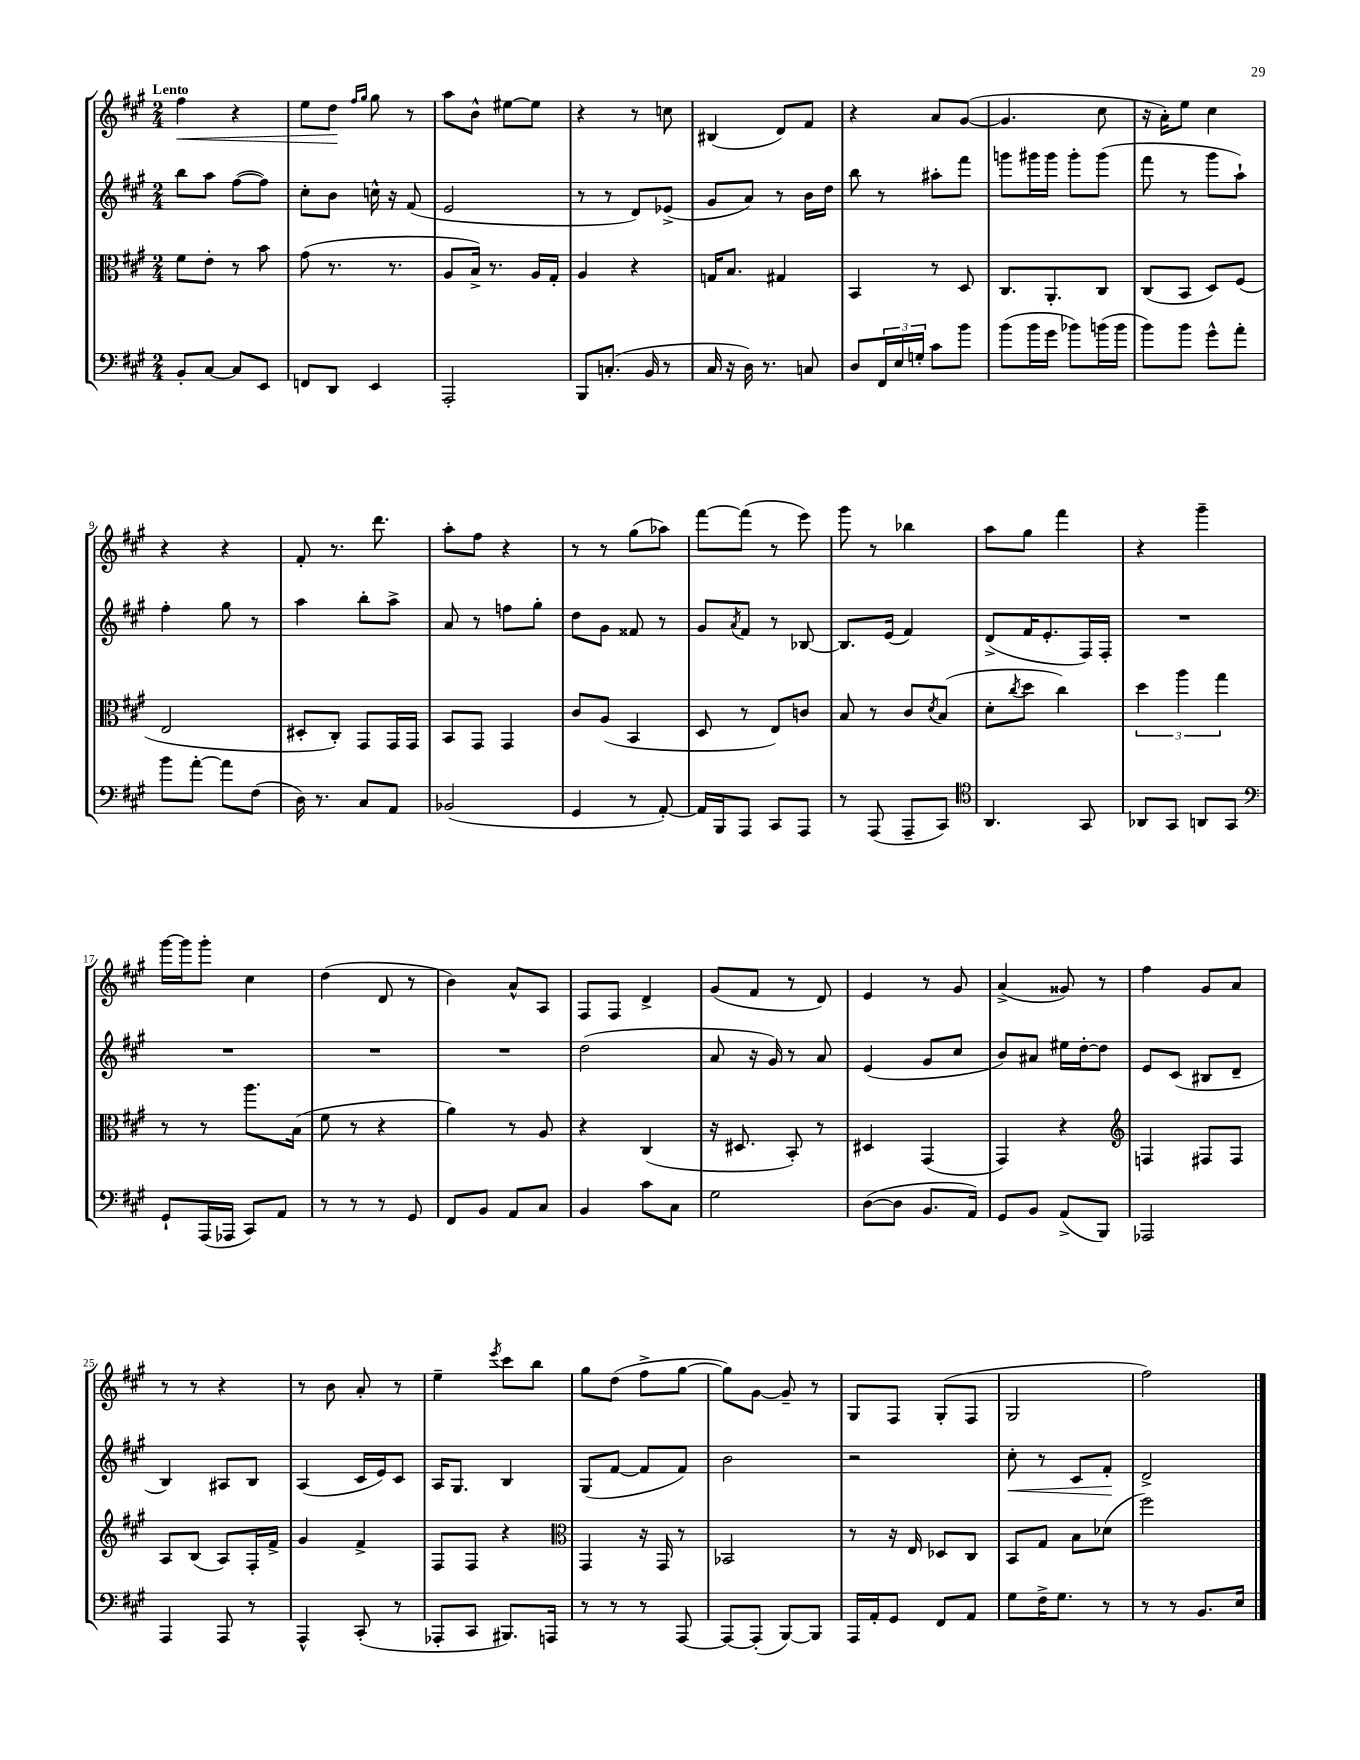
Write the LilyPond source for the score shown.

<<
\new StaffGroup <<
\new Staff = "s0" {
    \clef treble \key a \major \numericTimeSignature \time 2/4 \tempo "Lento"
    fis''4\< r4 |
    e''8 d''8\! \grace { fis''16 gis''16 } gis''8 r8 |
    a''8 b'8-^ eis''8~ eis''8 |
    r4 r8 c''8 |
    bis4( d'8) fis'8 |
    r4 a'8 gis'8~( |
    gis'4. cis''8 |
    r16 a'16-.) e''8 cis''4 |
    r4 r4 |
    fis'8-. r8. d'''8. |
    a''8-. fis''8 r4 |
    r8 r8 gis''8( aes''8) |
    fis'''8~ fis'''8( r8 e'''8) |
    gis'''8 r8 bes''4 |
    a''8 gis''8 fis'''4 |
    r4 gis'''4-- |
    gis'''16~ gis'''16 gis'''8-. cis''4 |
    d''4( d'8 r8 |
    b'4) a'8-^ a8 |
    fis8 fis8 d'4-> |
    gis'8( fis'8 r8 d'8) |
    e'4 r8 gis'8 |
    a'4->( gisis'8) r8 |
    fis''4 gis'8 a'8 |
    r8 r8 r4 |
    r8 b'8 a'8-. r8 |
    e''4-- \acciaccatura { e'''8 } cis'''8 b''8 |
    gis''8 d''8( fis''8-> gis''8~ |
    gis''8) gis'8~ gis'8-- r8 |
    gis8 fis8 gis8-.( fis8 |
    gis2 |
    fis''2) \bar "|." |
}
\new Staff = "s1" {
    \clef treble \key a \major \numericTimeSignature \time 2/4
    b''8 a''8 fis''8~( fis''8) |
    cis''8-. b'8 c''16-^ r16 fis'8( |
    e'2 |
    r8 r8 d'8) ees'8->( |
    gis'8 a'8) r8 b'16 d''16 |
    b''8 r8 ais''8-. fis'''8 |
    g'''8 gis'''16 gis'''16 gis'''8-. gis'''8( |
    fis'''8 r8 gis'''8 a''8-!) |
    fis''4-. gis''8 r8 |
    a''4 b''8-. a''8-> |
    a'8 r8 f''8 gis''8-. |
    d''8 gis'8 fisis'8 r8 |
    gis'8 \acciaccatura { a'8 } fis'8 r8 bes8~ |
    bes8. e'16( fis'4) |
    d'8->( fis'16 e'8.-. fis16) fis16-. |
    R2 |
    R2 |
    R2 |
    R2 |
    d''2( |
    a'8 r16 gis'16) r8 a'8 |
    e'4( gis'8 cis''8 |
    b'8) ais'8 eis''16 d''16~-. d''8 |
    e'8 cis'8( bis8 d'8-- |
    b4) ais8 b8 |
    a4( cis'16 e'16) cis'8 |
    a16 gis8. b4 |
    gis8( fis'8~ fis'8 fis'8) |
    b'2 |
    r2 |
    cis''8-.\< r8 cis'8 fis'8-.\! |
    d'2-> \bar "|." |
}
\new Staff = "s2" {
    \clef alto \key a \major \numericTimeSignature \time 2/4
    fis'8 e'8-. r8 b'8 |
    gis'8( r8. r8. |
    a8 b16->) r8. a16 gis16-. |
    a4 r4 |
    g16 b8. gis4 |
    b,4 r8 d8 |
    cis8. a,8.-. cis8 |
    cis8( b,8 d8) fis8( |
    e2 |
    dis8-. cis8-.) gis,8 gis,16 gis,16 |
    b,8 gis,8 gis,4 |
    cis'8 a8( b,4 |
    d8 r8 e8) c'8 |
    b8 r8 cis'8 \acciaccatura { d'8 } b8( |
    d'8-. \acciaccatura { cis''8 } d''8 cis''4) |
    \tuplet 3/2 { d''4 a''4 gis''4 } |
    r8 r8 a''8. b16( |
    fis'8 r8 r4 |
    a'4) r8 a8 |
    r4 cis4( |
    r16 dis8. b,8-.) r8 |
    dis4 gis,4( |
    gis,4) r4 |
    \clef treble f4 fis8 fis8 |
    a8 b8( a8) fis16-. fis'16-> |
    gis'4 fis'4-> |
    fis8 fis8 r4 |
    \clef alto gis,4 r16 gis,16 r8 |
    bes,2 |
    r8 r16 e16 des8 cis8 |
    b,8 gis8 b8 des'8( |
    fis''2) \bar "|." |
}
\new Staff = "s3" {
    \clef bass \key a \major \numericTimeSignature \time 2/4
    b,8-. cis8~ cis8 e,8 |
    f,8 d,8 e,4 |
    a,,2-. |
    b,,8 c8.-.( b,16 r8 |
    cis16 r16 d16) r8. c8 |
    d8 \tuplet 3/2 { fis,16 e16 g16-. } cis'8 b'8 |
    b'8( b'16 gis'16 bes'8) b'16( b'16 |
    b'8) b'8 gis'8-^ a'8-. |
    b'8 a'8~-. a'8 fis8( |
    d16) r8. cis8 a,8 |
    bes,2( |
    gis,4 r8 a,8~-.) |
    a,16 b,,16 a,,8 cis,8 a,,8 |
    r8 a,,8( a,,8-- cis,8) |
    \clef tenor a,4. gis,8 |
    aes,8 gis,8 a,8 gis,8 |
    \clef bass gis,8-! a,,16( aes,,16 cis,8) a,8 |
    r8 r8 r8 gis,8 |
    fis,8 b,8 a,8 cis8 |
    b,4 cis'8 cis8 |
    gis2 |
    d8~( d8 b,8. a,16) |
    gis,8 b,8 a,8->( b,,8) |
    aes,,2 |
    a,,4 a,,8 r8 |
    a,,4-^ cis,8-.( r8 |
    aes,,8-. cis,8 bis,,8.) a,,16 |
    r8 r8 r8 a,,8~ |
    a,,8~ a,,8-.( b,,8~) b,,8 |
    a,,16 a,16-. gis,8 fis,8 a,8 |
    gis8 fis16-> gis8. r8 |
    r8 r8 b,8. e16 \bar "|." |
}
>>
>>
